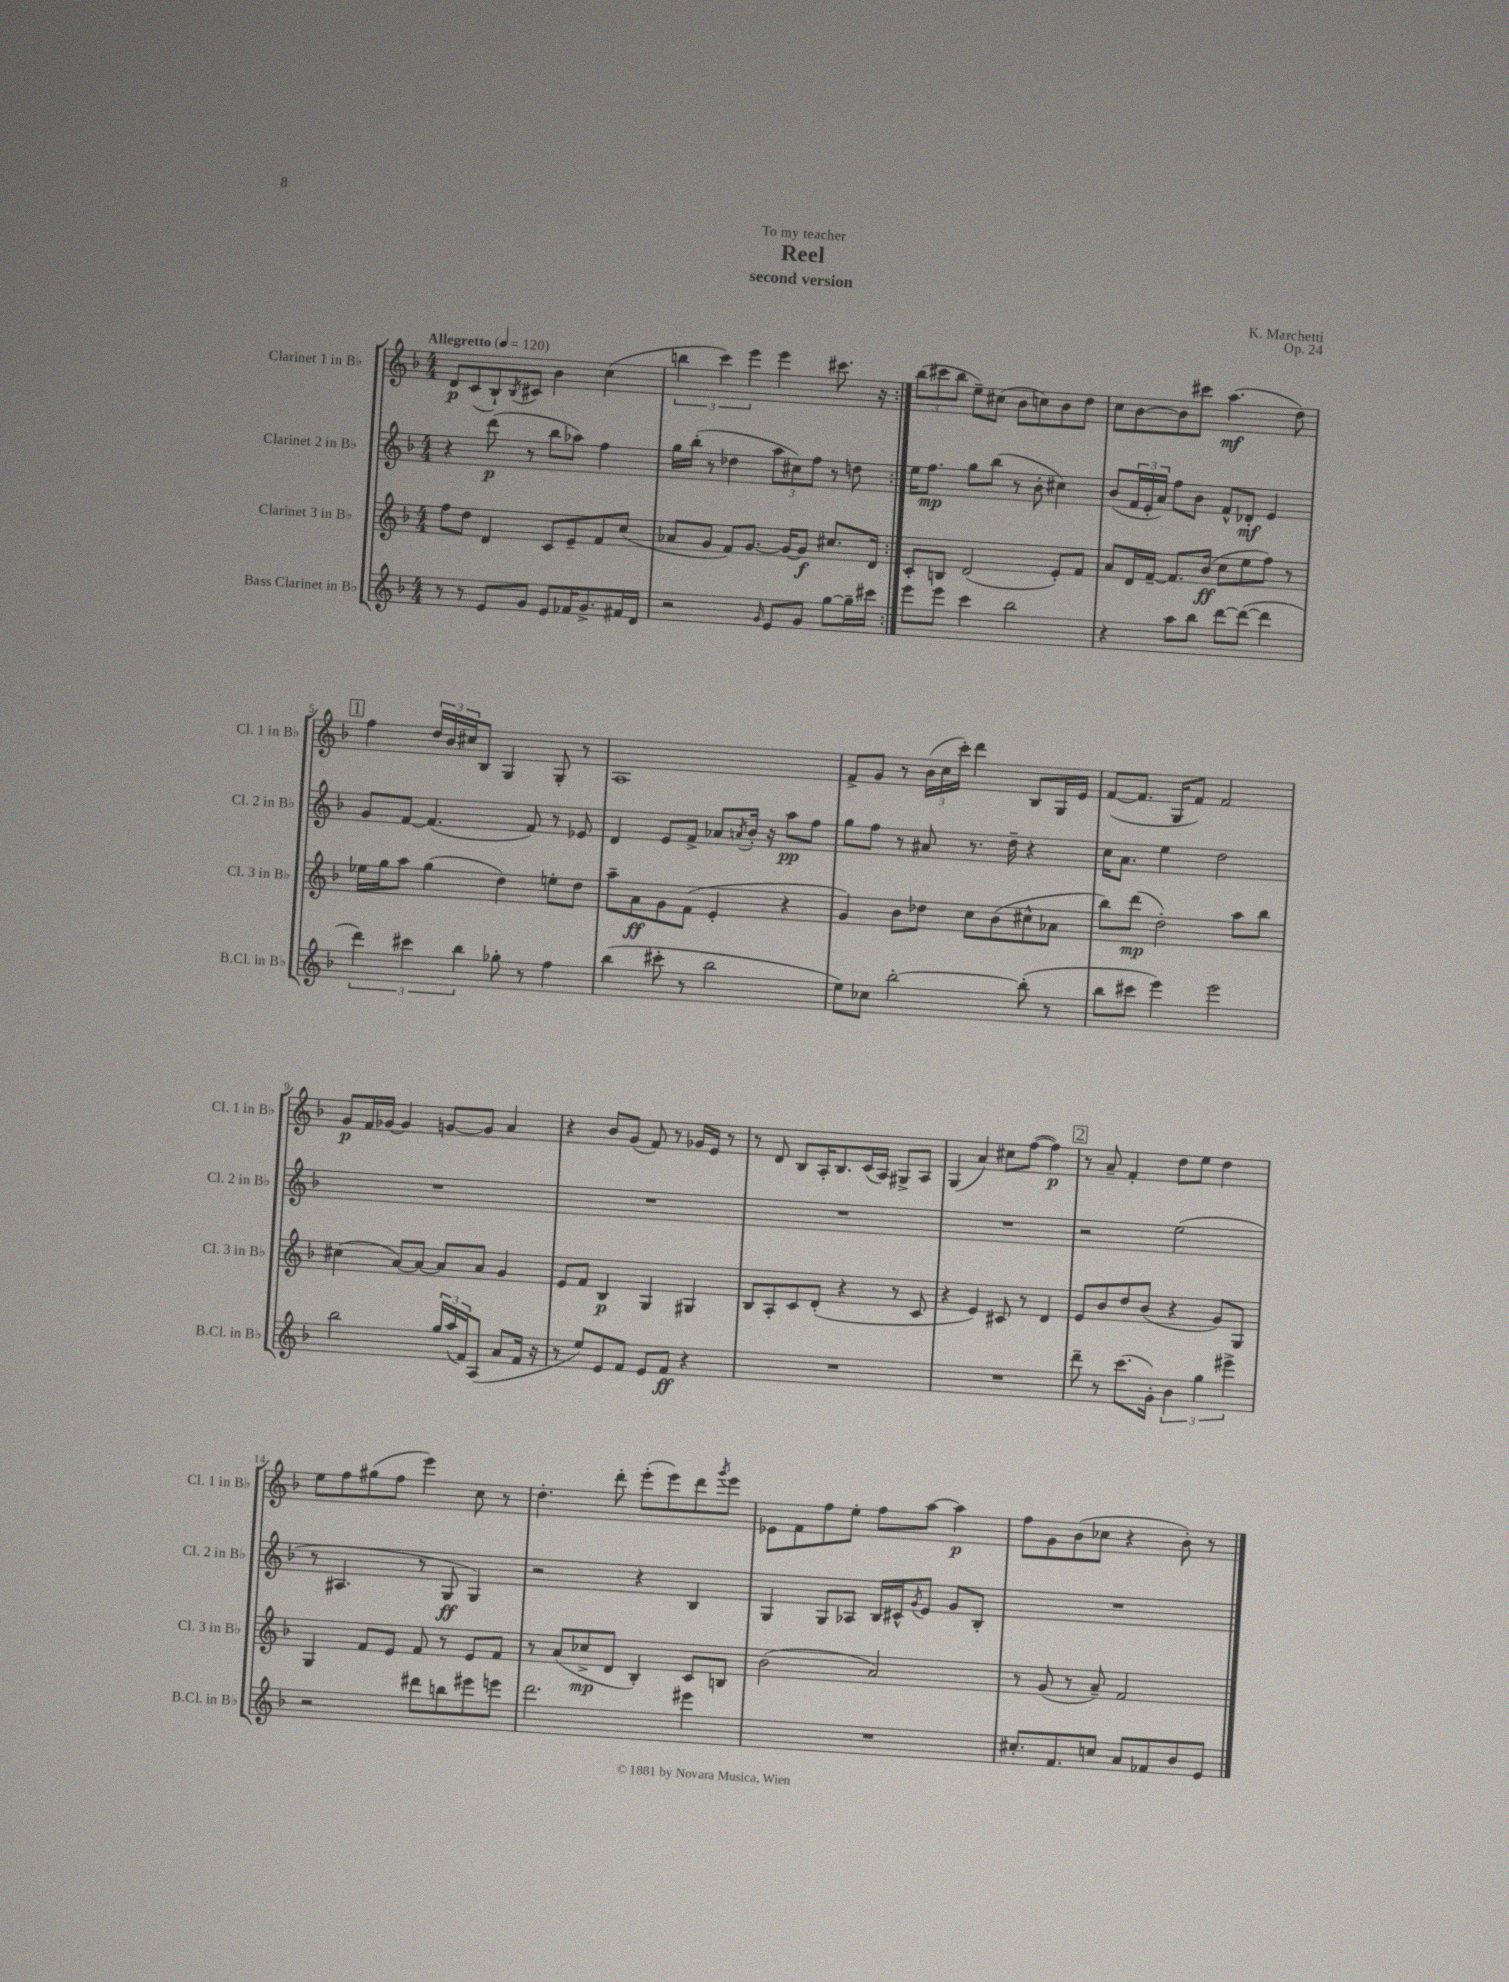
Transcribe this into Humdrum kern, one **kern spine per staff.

**kern	**dynam	**kern	**dynam	**kern	**dynam	**kern	**dynam
*part4	*part4	*part3	*part3	*part2	*part2	*part1	*part1
*staff4	*staff4	*staff3	*staff3	*staff2	*staff2	*staff1	*staff1
*I"Bass Clarinet in B♭	*	*I"Clarinet 3 in B♭	*	*I"Clarinet 2 in B♭	*	*I"Clarinet 1 in B♭	*
*I'B.Cl. in B♭	*	*I'Cl. 3 in B♭	*	*I'Cl. 2 in B♭	*	*I'Cl. 1 in B♭	*
*clefG2	*	*clefG2	*	*clefG2	*	*clefG2	*
*k[b-]	*	*k[b-]	*	*k[b-]	*	*k[b-]	*
*M4/4	*	*M4/4	*	*M4/4	*	*M4/4	*
*MM120	*	*MM120	*	*MM120	*	*MM120	*
=1	=1	=1	=1	=1	=1	=1	=1
!	!	!	!	!	!	!LO:TX:a:B:t=Allegretto	!
8r	.	8ff\L	.	4r	.	8d/L	p
8r	.	8dd\J	.	.	.	(8c/	.
8e/L	.	4d/	.	(8ddd\	p	8B-`/)	.
.	.	.	.	.	.	8qB-/	.
8g/J	.	.	.	8r	.	8c#X/J	.
8e/L	.	8c/L	.	8bb-\L	.	4b-\	.
16f-X/K	.	8e~/	.	8aa-X\J)	.	.	.
8.g^/	.	.	.	.	.	.	.
.	.	8f/	.	4ff\	.	(4cc\	.
16f#X/L	.	(8cc/J	.	.	.	.	.
16d/JJ	.	.	.	.	.	.	.
=2	=2	=2	=2	=2	=2	=2	=2
2r	.	8a-X/L	.	16gg\LL	.	6bbn\	.
.	.	.	.	(16bb-'\JJ	.	.	.
.	.	8g/J	.	8r	.	.	.
.	.	.	.	.	.	6ccc\)	.
.	.	8f/L)	.	4dd-X\	.	.	.
.	.	.	.	.	.	6eee\	.
.	.	[8.g/J	.	.	.	.	.
16qqg/	.	.	.	.	.	.	.
8e/L	.	.	.	12aa\L	.	4eee\	.
.	.	16g/KL_	.	.	.	.	.
.	.	.	.	12cc#X\)	.	.	.
8g/J	.	8g/J]	f	.	.	.	.
.	.	.	.	12ff\J	.	.	.
[8gg\L	.	8.cc#X/L	.	8r	.	8.ccc#X\	.
16gg~\L]	.	.	.	8ddn\	.	.	.
16ccc#X\JJ	.	16d/Jk	.	.	.	16r	.
=3:|!	=3:|!	=3:|!	=3:|!	=3:|!	=3:|!	=3:|!	=3:|!
8eee\L	.	8c'/L	.	16ee\KL	.	(12bb-\L	.
.	.	.	.	8.ff\J	mp	.	.
.	.	.	.	.	.	12ccc#X\	.
8eee\J	.	8Bn/J	.	.	.	.	.
.	.	.	.	.	.	12bb-\J	.
4ccc\	.	(2d/	.	8gg\L	.	8ee~\L)	.
.	.	.	.	(8bb-\J	.	(8cc#X\J	.
2bb-\	.	.	.	8r	.	8b-\L	.
.	.	.	.	8b-'\	.	8ccn\)	.
.	.	8e'/L)	.	4cc#X\)	.	8b-\	.
.	.	8f/J	.	.	.	8dd\J	.
=4	=4	=4	=4	=4	=4	=4	=4
4r	.	8a/L	.	(8b-/L	.	8cc\L	.
.	.	16d/L	.	24f/L	.	[8b-\	.
.	.	.	.	24e'/	.	.	.
.	.	[16f~/JJ	.	.	.	.	.
.	.	.	.	24a/JJ)	.	.	.
8aa\L	.	8.f/L]	.	8ff\L	.	8b-\]	.
8bb-\J	.	.	.	8b-\J	.	8ccc#X\J	.
.	.	(16b-/Jk	ff	.	.	.	.
[8ddd\L	.	8cc\L	.	8f^^/L	.	(4.aa\	mf
(8ddd\J_	.	8ee\	.	8d-X'/J	mf	.	.
4ddd\]	.	8ff\J)	.	4e/	.	.	.
.	.	8r	.	.	.	8dd\)	.
!!LO:LB:g=z
!!LO:REH:place=s1:t=1
=5	=5	=5	=5	=5	=5	=5	=5
6ddd\)	.	16ee-X\LL	.	8g/L	.	4ff\	.
.	.	16gg\J	.	.	.	.	.
.	.	8aa\J	.	[8f/J	.	.	.
6ccc#X\	.	.	.	.	.	.	.
.	.	(4gg\	.	(4.f/]	.	24dd/LL	.
.	.	.	.	.	.	24b-/	.
6bb-\	.	.	.	.	.	24cc#X/J	.
.	.	.	.	.	.	8B-/J	.
8gg-X'\	.	4dd\)	.	.	.	4G/	.
8r	.	.	.	8f/)	.	.	.
4ff\	.	8een'\L	.	8r	.	8G'/	.
.	.	8dd\J	.	8e-X/	.	8r	.
=6	=6	=6	=6	=6	=6	=6	=6
(4bb-\	.	8aa~\L	.	4d/	.	1A	.
.	.	8a\	ff	.	.	.	.
8ccc#X'\	.	8g\	.	8e/L	.	.	.
8r	.	(8f\J	.	8f^/J	.	.	.
2bb-\	.	4e'/	.	8a-X/L	.	.	.
.	.	.	.	8qan/	.	.	.
.	.	.	.	16b-'/Jk	.	.	.
.	.	.	.	16r	.	.	.
.	.	4r	.	8aa\L	pp	.	.
.	.	.	.	8ff\J	.	.	.
=7	=7	=7	=7	=7	=7	=7	=7
8ee\L)	.	4g/)	.	8gg\L	.	8f^/L	.
8cc-X\J	.	.	.	8ff\J	.	8g/J	.
[2bb-'\	.	8b-\L	.	8r	.	8r	.
.	.	8dd-X\J	.	8a#X/	.	(24b-\LL	.
.	.	.	.	.	.	24cc\	.
.	.	.	.	.	.	24ccc'\JJ)	.
.	.	8cc\L	.	8.r	.	4ddd\	.
.	.	(8b-\	.	.	.	.	.
.	.	.	.	16dd~\	.	.	.
(8bb-'\]	.	8cc#X^^\	.	4r	.	8B-/L	.
8r	.	8a-X\J	.	.	.	16G/L	.
.	.	.	.	.	.	16e/JJ	.
=8	=8	=8	=8	=8	=8	=8	=8
8bb-\L	.	8bb-\L)	.	16cc\KL	.	([8f/L	.
.	.	.	.	8.a\J	.	.	.
8ccc#X\J	.	(8ddd\J	mp	.	.	8.f/J]	.
4eee\)	.	2dd'\)	.	4ee\	.	.	.
.	.	.	.	.	.	16G/KL	.
.	.	.	.	.	.	8f/J)	.
2eee\	.	.	.	2dd\	.	2f/	.
.	.	8aa\L	.	.	.	.	.
.	.	8bb-\J	.	.	.	.	.
!!LO:LB:g=z
=9	=9	=9	=9	=9	=9	=9	=9
2bb-\	.	(4cc#X\	.	1r	.	8g/L	p
.	.	.	.	.	.	16f/L	.
.	.	.	.	.	.	[16g-X/JJ	.
.	.	[8a/L)	.	.	.	4g-/]	.
.	.	8a/J_	.	.	.	.	.
24gg/LL	.	8a/L]	.	.	.	[8gn/L	.
(24aa/	.	.	.	.	.	.	.
24f/J)	.	.	.	.	.	.	.
(8A/J	.	8a/J	.	.	.	8g/J]	.
8a/L	.	4g/	.	.	.	4a/	.
16f/Jk	.	.	.	.	.	.	.
16r	.	.	.	.	.	.	.
=10	=10	=10	=10	=10	=10	=10	=10
8r	.	8e/L	.	1r	.	4r	.
8ee/L)	.	8f/J	.	.	.	.	.
8e/	.	4B-/	p	.	.	8b-/L	.
8f/J	.	.	.	.	.	(8g/J	.
8e/L	.	4G/	.	.	.	8f/)	.
8f/J	ff	.	.	.	.	8r	.
4r	.	4G#X/	.	.	.	16g-X/LL	.
.	.	.	.	.	.	16e/JJ	.
.	.	.	.	.	.	8r	.
=11	=11	=11	=11	=11	=11	=11	=11
1r	.	8B-/L	.	1r	.	8r	.
.	.	8A'/	.	.	.	8d/	.
.	.	8c/	.	.	.	8B-/L	.
.	.	(8d'/J	.	.	.	16A'/K	.
.	.	.	.	.	.	8.B-/	.
.	.	4r	.	.	.	.	.
.	.	.	.	.	.	(16c/L	.
.	.	.	.	.	.	16A/JJ)	.
.	.	8r	.	.	.	8G#X^/L	.
.	.	8c/	.	.	.	8A/J	.
=12	=12	=12	=12	=12	=12	=12	=12
1r	.	4r	.	1r	.	(4G/	.
.	.	4e/)	.	.	.	4a/)	.
.	.	8c#X/	.	.	.	8cc#X\L	.
.	.	8r	.	.	.	([8ff\J	.
.	.	4d/	.	.	.	4ff\])	p
!!LO:REH:place=s1:t=2
=13	=13	=13	=13	=13	=13	=13	=13
8ddd~\	.	8e/L	.	2r	.	8r	.
8r	.	8b-/	.	.	.	8a~/	.
(8.ccc\L	.	8dd/	.	.	.	4f'/	.
.	.	(8b-/J	.	.	.	.	.
16g'\Jk)	.	.	.	.	.	.	.
6b-\	.	4r	.	(2ee\	.	8dd\L	.
.	.	.	.	.	.	8ee\J	.
6gg\	.	.	.	.	.	.	.
.	.	8g/L)	.	.	.	4dd\	.
6eee#X^\	.	.	.	.	.	.	.
.	.	8G/J	.	.	.	.	.
!!LO:LB:g=z
=14	=14	=14	=14	=14	=14	=14	=14
2r	.	4G/	.	8r	.	8ee\L	.
.	.	.	.	4.A#X/	.	8ff\	.
.	.	8f/L	.	.	.	(8gg#X\	.
.	.	8e/J	.	.	.	8ff\J	.
8ddd#X\L	.	8f/	.	8r	.	4eee\)	.
8bbn\	.	8r	.	8G/	ff	.	.
8eee#X\	.	8e/L	.	4G/)	.	8cc\	.
8eeen\J	.	8f/J	.	.	.	8r	.
=15	=15	=15	=15	=15	=15	=15	=15
2.ddd\	.	8r	.	2r	.	4.dd'\	.
.	.	(8a/L	.	.	.	.	.
.	.	8cc-X^/	mp	.	.	.	.
.	.	8d/J	.	.	.	8ddd'\	.
.	.	4B-'/)	.	4r	.	(8eee'\L	.
.	.	.	.	.	.	8eee\)	.
4eee#X\	.	8c/L	.	4B-/	.	8ddd\	.
.	.	.	.	.	.	8qggg/	.
.	.	8Bn/J	.	.	.	8eee\J	.
=16	=16	=16	=16	=16	=16	=16	=16
1r	.	(2b-\	.	4G/	.	8e-X\L	.
.	.	.	.	.	.	8f\	.
.	.	.	.	8G/L	.	8ff\	.
.	.	.	.	8A-X/J	.	8ee'\J	.
.	.	2a/)	.	16B-/LL	.	8ff\L	.
.	.	.	.	16c#X^^/J	.	.	.
.	.	.	.	8qg/	.	.	.
.	.	.	.	8e/J	.	[8aa\J	.
.	.	.	.	8g/L	.	4aa\]	p
.	.	.	.	8B-'/J	.	.	.
=17	=17	=17	=17	=17	=17	=17	=17
8.cc#X'/L	.	8r	.	1r	.	8ff\L	.
.	.	(8g/	.	.	.	8g\	.
8.f/	.	.	.	.	.	.	.
.	.	8r	.	.	.	(8b-\	.
8ccn/J	.	8a~/)	.	.	.	8cc-X\J	.
8a/L	.	2f/	.	.	.	4r	.
8f-X/	.	.	.	.	.	.	.
8b-/	.	.	.	.	.	8b-'\)	.
8e/J	.	.	.	.	.	8r	.
==	==	==	==	==	==	==	==
*-	*-	*-	*-	*-	*-	*-	*-
